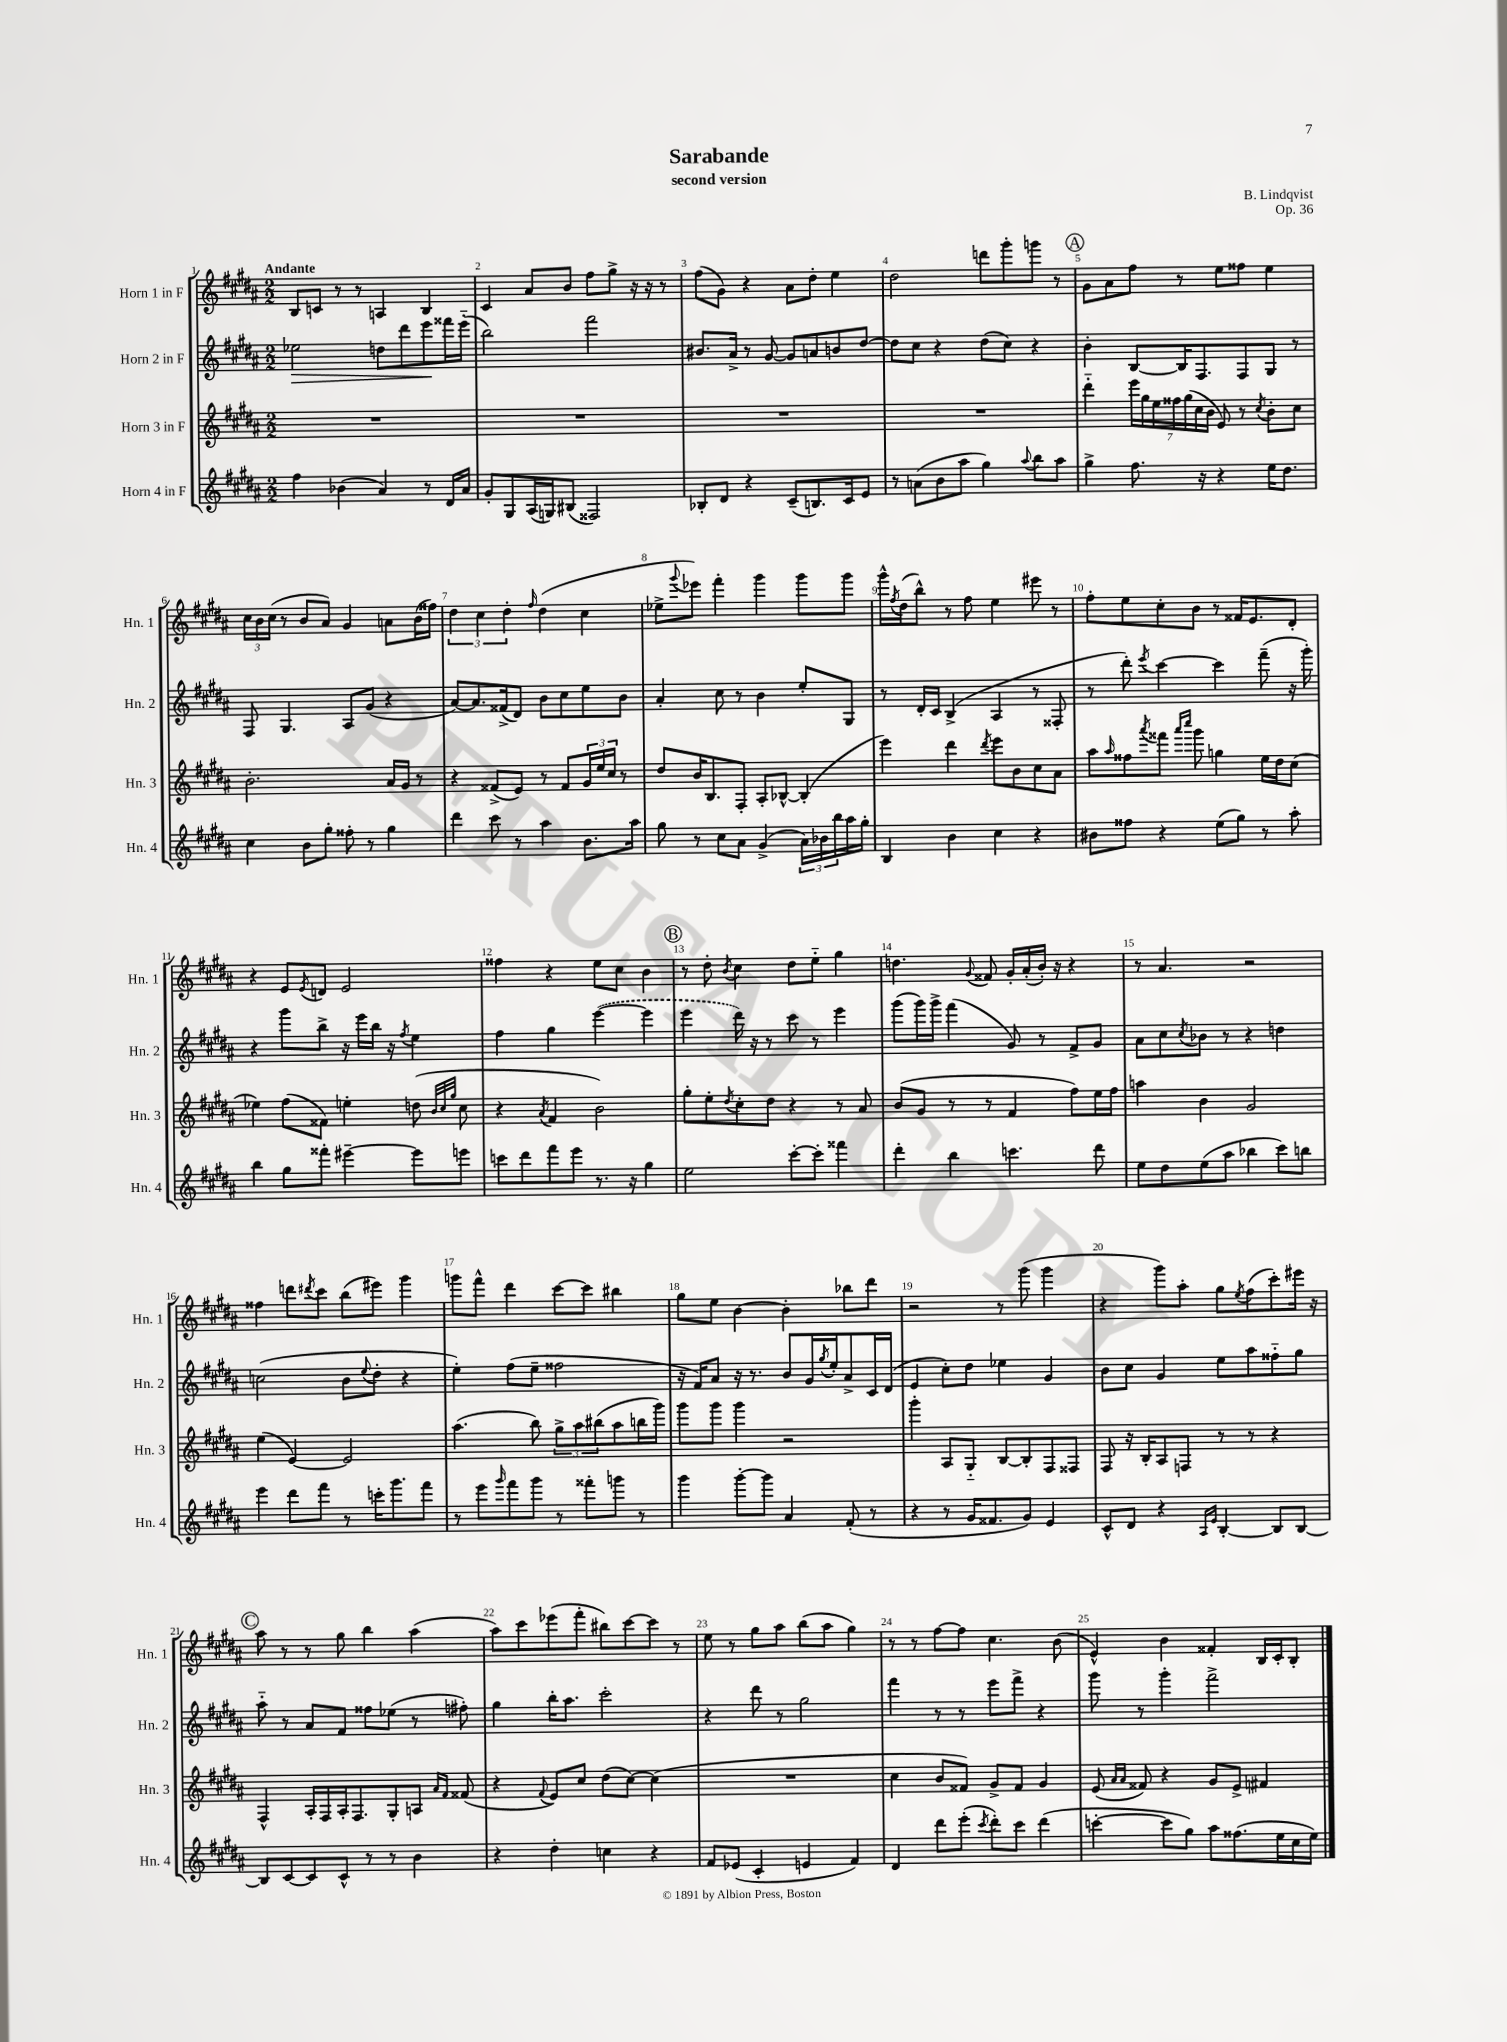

**kern	**kern	**kern	**dynam	**kern
*part4	*part3	*part2	*part2	*part1
*staff4	*staff3	*staff2	*staff2	*staff1
*I"Horn 4 in F	*I"Horn 3 in F	*I"Horn 2 in F	*	*I"Horn 1 in F
*I'Hn. 4	*I'Hn. 3	*I'Hn. 2	*	*I'Hn. 1
*clefG2	*clefG2	*clefG2	*	*clefG2
*k[f#c#g#d#a#]	*k[f#c#g#d#a#]	*k[f#c#g#d#a#]	*	*k[f#c#g#d#a#]
*M2/2	*M2/2	*M2/2	*	*M2/2
=1	=1	=1	=1	=1
!	!	!	!	!LO:TX:a:B:t=Andante
!	!	!	!LO:HP:b	!
4ff#\	1r	2ee-X\	>	8B/L
.	.	.	.	8cn/J
(4b-X\	.	.	.	8r
.	.	.	.	8r
4a#/)	.	8ddn\L	.	4An/
.	.	8ddd#\	.	.
8r	.	8eee\	.	4B/
16d#/LL	.	16fff##X\L	]	.
16a#/JJ	.	(16eee\JJ	.	.
=2	=2	=2	=2	=2
8g#'/L	1r	2bb\)	.	4c#/
8G#/	.	.	.	.
(16A#/L	.	.	.	8a#/L
16Gn/J)	.	.	.	.
(8B#X/J	.	.	.	8b/J
2F##X/)	.	2fff#\	.	8ff#\L
.	.	.	.	8gg#^\J
.	.	.	.	16r
.	.	.	.	16r
.	.	.	.	8r
=3	=3	=3	=3	=3
8B-X'/L	1r	8.b#X/L	.	(8ff#\L
8d#/J	.	.	.	8g#\J)
.	.	16a#^/Jk	.	.
4r	.	8r	.	4r
.	.	[8g#/	.	.
(8c#~/L	.	8g#/L]	.	8a#\L
8.Bn/)	.	8an/	.	8dd#'\J
.	.	8bn/	.	4ee\
16c#/k	.	.	.	.
8e/J	.	[8dd#/J	.	.
=4	=4	=4	=4	=4
8r	1r	8dd#\L]	.	2dd#\
(8an\L	.	8cc#\J	.	.
8b\	.	4r	.	.
8aa#\J	.	.	.	.
4gg#\)	.	(8dd#\L	.	8dddn\L
.	.	8cc#\J)	.	8ggg#'\
8qqaa#/	.	.	.	.
8bb\L	.	4r	.	8gggn\J
8aa#\J	.	.	.	8r
!!LO:REH:place=s1:t=A
=5	=5	=5	=5	=5
4gg#^\	4ddd#\	4b'\	.	8g#\L
.	.	.	.	8a#\
8.ff#\	28eee\LL	[8B/L	.	8ff#\J
.	28gg#\	.	.	.
.	28ee\	.	.	.
.	28ff##X\	.	.	.
.	.	16B/K]	.	8r
.	(28gg#\	.	.	.
.	28cc#\	.	.	.
16r	.	8.F#/	.	.
.	28b\JJ	.	.	.
4r	8e/)	.	.	8ee\L
.	8r	8F#/	.	8ff##X\J
.	8qcc#/	.	.	.
16ee\KL	8b'\L	8G#/J	.	4ee\
8.dd#\J	.	.	.	.
.	8cc#\J	8r	.	.
!!LO:LB:g=z
=6	=6	=6	=6	=6
4cc#\	2.b'\	8F#/	.	24cc#\LL
.	.	.	.	24b\
.	.	.	.	(24cc#\JJ
.	.	4.G#/	.	8r
8b\L	.	.	.	8b/L
8gg#'\J	.	.	.	8a#/J)
8ff##X'\	.	8A#/L	.	4g#/
8r	.	(8g#/J	.	.
4gg#\	16a#/LL	4r	.	8an\L
.	16g#/JJ	.	.	.
.	8r	.	.	(16b\L
.	.	.	.	16ff##X\JJ)
=7	=7	=7	=7	=7
4ddd#\	4r	[8a#/L)	.	6dd#\
.	.	8.a#/]	.	.
.	.	.	.	6cc#\
8ccc#\	(8f##X^/L	.	.	.
.	.	(16f##X^/k	.	.
.	.	.	.	6dd#'\
8r	8e/J)	8d#/J)	.	.
.	.	.	.	16qqff#/
4aa#\	8r	8b\L	.	(4dd#\
.	8f##/L	8cc#\	.	.
8.b\L	24g#/L	8ee\	.	4cc#\
.	24ee/	.	.	.
.	24cc#/JJ	.	.	.
.	8r	8b\J	.	.
16aa#\Jk	.	.	.	.
=8	=8	=8	=8	=8
8gg#\	8dd#/L	4a#'/	.	8ee-X^\L
.	.	.	.	8qqggg#/
8r	16b/K	.	.	8eee-X\J)
.	8.B/	.	.	.
8cc#\L	.	8cc#\	.	4fff#'\
8a#\J	8F#'/J	8r	.	.
(4g#^/	8A#'/L	4b\	.	4ggg#\
.	[8B-X^^/J	.	.	.
24a#\LL)	(4B-'/]	8ee'/L	.	8ggg#\L
24b-X\	.	.	.	.
24bb\	.	.	.	.
16aa#\	.	8G#/J	.	8ggg#\J
16gg#'\JJ	.	.	.	.
=9	=9	=9	=9	=9
4B/	4eee\)	8r	.	16ggg#^^\LL
.	.	.	.	8qff#/
.	.	.	.	(16dd#\J
.	.	16d#'/LL	.	8bb^^\J)
.	.	16c#/JJ	.	.
4b\	4ddd#\	(4B^/	.	8r
.	.	.	.	8ff#\
.	8qddd#/	.	.	.
4cc#\	8eee\L	4A#/	.	4ee\
.	8b\	.	.	.
4r	8cc#\	8r	.	8eee#X\
.	8a#\J	8F##X'/	.	8r
=10	=10	=10	=10	=10
8b#X\L	8aa#\L	8r	.	8ff#'\L
.	16qqaa#/	.	.	.
8ff##X\J	8ff##X\	8ddd#'\)	.	8ee\
.	8qaaa#/	8qeee/	.	.
4r	8fff##X\J	[4ccc#\	.	8cc#'\
.	16qqaaa#/LL	.	.	.
.	16qqcccc#/JJ	.	.	.
.	8ggg#\	.	.	8b\J
(8ee\L	4ggn\	4ccc#\]	.	8r
8gg#\J)	.	.	.	16f##X/KL
.	.	.	.	8.e/
8r	16ee\LL	(8fff#~\	.	.
.	16dd#\J	.	.	.
8aa#'\	(8cc#\J	16r	.	8d#'/J
.	.	16ggg#'\)	.	.
!!LO:LB:g=z
=11	=11	=11	=11	=11
4bb\	4ee-X\)	4r	.	4r
8gg#\L	(8ff#\L	8ggg#\L	.	8e/L
.	.	.	.	8qe/
8fff##X'\J	8f##X\J)	8bb^\J	.	8dn/J
[4eee#X~\	4een'\	16r	.	2e/
.	.	16eee\LL	.	.
.	.	16bb\JJ	.	.
.	.	16r	.	.
.	.	8qff#/	.	.
8eee#\L]	(8ddn\	4ee\	.	.
.	32qqb/LLL	.	.	.
.	32qqcc#/	.	.	.
.	32qqgg#/JJJ	.	.	.
8eeen\J	8cc#\	.	.	.
=12	=12	=12	=12	=12
8cccn\L	4r	4ff#\	.	4ff##X\
8ddd#\	.	.	.	.
.	8qa#/	.	.	.
8fff#\	4f#/	4gg#\	.	4r
8eee\J	.	.	.	.
8.r	2b\)	([4eee\	.	8ee\L
.	.	.	.	8cc#\J
16r	.	.	.	.
4gg#\	.	4eee\]	.	4b\
!!LO:REH:place=s1:t=B
=13	=13	=13	=13	=13
2ee\	8gg#'\L	4eee\	.	8r
.	8ee'\	.	.	8dd#'\
.	8qdd#/	.	.	8qb/
.	8cc#'\	16ddd#\)	.	4cc#\
.	.	16r	.	.
.	8dd#\J	8r	.	.
[8ccc#'\L	4r	8ccc#\	.	8dd#\L
8ccc#'\J]	.	8r	.	8ee\J
4fff##X\	8r	4eee\	.	4gg#\
.	8a#/	.	.	.
=14	=14	=14	=14	=14
4ddd#'\	(8b/L	(8ggg#\L	.	4.ddn\
.	8g#/J	16ggg#\L)	.	.
.	.	16ggg#^\JJ	.	.
4bb\	8r	(4fff#\	.	.
.	.	.	.	8qqg#/
.	8r	.	.	8f##X/
4.cccn\	4f#/	8g#/)	.	16g#'/LL
.	.	.	.	(16a#'/
.	.	8r	.	16b'/JJ)
.	.	.	.	16r
.	8ff#\L)	8f#^/L	.	4r
8ddd#\	16ee\L	8g#/J	.	.
.	16ff#\JJ	.	.	.
=15	=15	=15	=15	=15
8ee\L	4aan\	8a#\L	.	8r
8dd#\	.	8cc#\	.	4.a#/
.	.	8qcc#/	.	.
(8ee\	4b\	8b-X\J	.	.
8aa#\J	.	8r	.	.
4bb-X\	2g#/	4r	.	2r
8ccc#\L)	.	4ddn\	.	.
8bbn\J	.	.	.	.
!!LO:LB:g=z
=16	=16	=16	=16	=16
4eee\	(4ee\	(2ccn\	.	4ff##X\
8ddd#\L	[4e/)	.	.	8dddn\L
.	.	.	.	8qddd#X/
8fff#\J	.	.	.	8ccc#\J
8r	2e/]	8b\L	.	(8bb\L
.	.	8qqee/	.	.
16cccn'\KL	.	8dd#'\J	.	8eee#X\J)
8.ggg#\	.	.	.	.
.	.	4r	.	4ggg#\
8fff#\J	.	.	.	.
=17	=17	=17	=17	=17
8r	(4.aa#\	4ee'\)	.	8gggn\L
8eee\L	.	.	.	8fff#^^\J
16qqggg#/	.	.	.	.
8fff#\	.	(8ff#\L	.	4ddd#\
8ggg#\J	8bb\)	8ee~\J	.	.
8r	12gg#^\L	2ff##X\	.	[8ccc#\L
.	12aa#\	.	.	.
8fff##X'\L	.	.	.	8ccc#\J]
.	(12bb#X\	.	.	.
8gggn\J	8aa#\	.	.	4bb#X\
8r	16bbn\L	.	.	.
.	16ggg#\JJ)	.	.	.
=18	=18	=18	=18	=18
4ggg#\	8ggg#\L	16r	.	8gg#\L
.	.	16f#/KL)	.	.
.	8ggg#\J	8a#/J	.	8ee\J
[8ggg#'\L	4ggg#\	16r	.	[4b\
.	.	8.r	.	.
8ggg#\J]	.	.	.	.
4a#/	2r	8b/L	.	4b'\]
.	.	16g#/L	.	.
.	.	8qgg#/	.	.
.	.	16ee'/J	.	.
(8f#'/	.	8a#^/	.	8bb-X\L
8r	.	16c#/L	.	8ddd#\J
.	.	(16d#/JJ	.	.
=19	=19	=19	=19	=19
4r	4ggg#'\	4e/	.	2r
8r	8A#/L	8cc#'\L)	.	.
16g#/KL	8G#/J	8dd#\J	.	.
8.f##X/	.	.	.	.
.	[8B/L	4ee-X\	.	8r
8g#/J)	8B'/]	.	.	(8ggg#\
4e/	8F#/	4g#/	.	4ggg#\
.	8F##X/J	.	.	.
=20	=20	=20	=20	=20
8c#^^/L	8F#/	8b\L	.	4r
8d#/J	16r	8cc#\J	.	.
.	16B'/KL	.	.	.
4r	8A#/	4g#/	.	8ggg#\L)
.	8Fn/J	.	.	8aa#'\J
16qqA#/LL	.	.	.	.
16qqe/JJ	.	.	.	.
[4B'/	8r	8ee\L	.	8gg#\L
.	.	.	.	8qee/
.	8r	8aa#\	.	(8ff#\
8B/L]	4r	8ff##X\	.	8ccc#'\)
[8B/J	.	8gg#\J	.	16eee#X\Jk
.	.	.	.	16r
!!LO:LB:g=z
!!LO:REH:place=s1:t=C
=21	=21	=21	=21	=21
8B/L]	4F#^^/	8aa#\	.	8aa#\
[8c#/	.	8r	.	8r
8c#/]	16A#'/LL	8a#/L	.	8r
.	16F#/	.	.	.
8c#^^/J	16A#'/J	8f#/J	.	8gg#\
.	8.F#/	.	.	.
8r	.	8ff##X\L	.	4bb\
8r	8G#'/	(8ee-X\J	.	.
4b\	8An/J	8r	.	(4aa#\
.	16qqa#/LL	.	.	.
.	16qqf#/JJ	.	.	.
.	(8f##X/	8ff#X'\)	.	.
=22	=22	=22	=22	=22
4r	4r	4gg#\	.	8aa#\L)
.	.	.	.	8ccc#\
.	8qqf#/	.	.	.
4dd#'\	8e/L)	16bb'\KL	.	(8eee-X\
.	.	8.aa#\J	.	.
.	8cc#/J	.	.	8fff#'\J
4ccn\	(8dd#\L	2ccc#'\	.	8bb#X\L)
.	[8cc#\J)	.	.	[8ccc#\
4r	(4cc#\]	.	.	8ccc#\J]
.	.	.	.	8r
=23	=23	=23	=23	=23
8f#/L	1r	4r	.	8ee\
(8e-X/J	.	.	.	8r
4c#'/	.	8ddd#\	.	8gg#\L
.	.	8r	.	8aa#\J
4en/	.	2gg#\	.	(8bb\L
.	.	.	.	8aa#\J
4f#/)	.	.	.	4gg#\)
=24	=24	=24	=24	=24
4d#/	4cc#\	4fff#\	.	8r
.	.	.	.	8r
8ddd#\L	8b/L	8r	.	[8ff#\L
(8eee'\J	8f##X/J)	8r	.	8ff#\J]
8qccc#/	.	.	.	.
8ddd#'\L)	8g#^/L	8eee\L	.	4.cc#\
8ccc#\J	8f##/J	8fff#^\J	.	.
(4ddd#\	4g#/	4r	.	.
.	.	.	.	(8b\
=25	=25	=25	=25	=25
[4cccn'\	(8e/	8ggg#\	.	4e^^/)
.	16qqa#/LL	.	.	.
.	16qqa#/JJ	.	.	.
.	8f##X/)	8r	.	.
8ccc\L]	4r	4ggg#'\	.	4b\
8gg#\J)	.	.	.	.
8aa#\L	8g#/L	2fff#^\	.	4f##X'/
(8.ff##X\	8e^/J	.	.	.
.	4f#X/	.	.	16B/LL
16ee\L	.	.	.	16c#'/J
16cc#\	.	.	.	8B'/J
16ee\JJ)	.	.	.	.
==	==	==	==	==
*-	*-	*-	*-	*-
